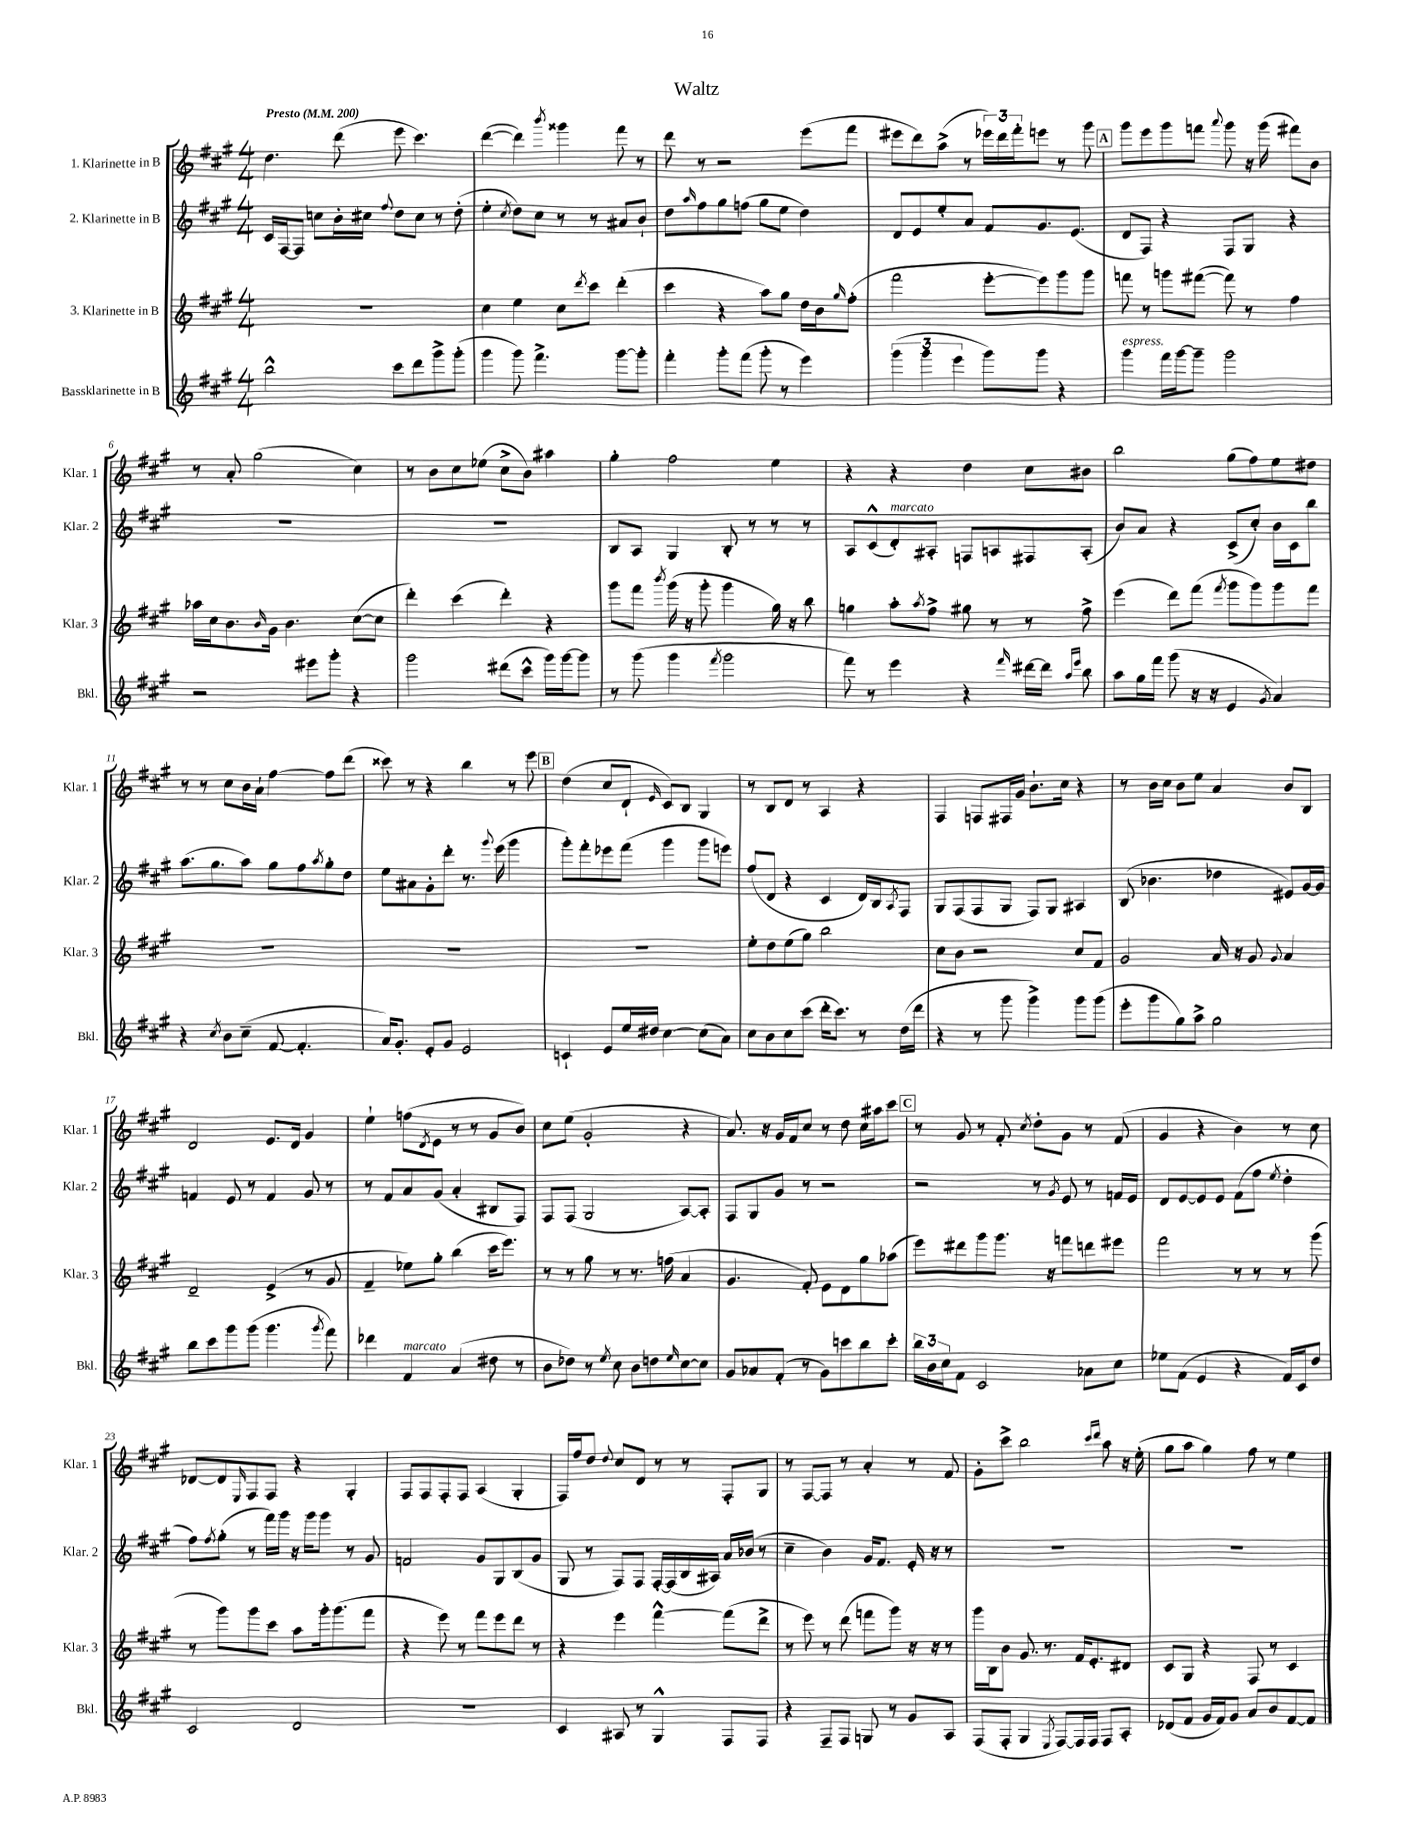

**kern	**kern	**kern	**kern
*part4	*part3	*part2	*part1
*staff4	*staff3	*staff2	*staff1
*I"Bassklarinette in B	*I"3. Klarinette in B	*I"2. Klarinette in B	*I"1. Klarinette in B
*I'Bkl.	*I'Klar. 3	*I'Klar. 2	*I'Klar. 1
*clefG2	*clefG2	*clefG2	*clefG2
*k[f#c#g#]	*k[f#c#g#]	*k[f#c#g#]	*k[f#c#g#]
*M4/4	*M4/4	*M4/4	*M4/4
*MM200	*MM200	*MM200	*MM200
=1	=1	=1	=1
!	!	!	!LO:TX:a:B:t=Presto
2bb^^\	1r	16c#/LL	4.dd\
.	.	[16F#/J	.
.	.	8F#/J]	.
.	.	8ccn\L	.
.	.	16b'\L	(8ddd\
.	.	16cc#X\JJ	.
.	.	8qqff#/	.
8ccc#\L	.	8dd\L	8eee\
8ddd\	.	8cc#\J	4.ccc#\)
8ggg#^\	.	8r	.
(8ggg#'\J	.	(8dd'\	.
=2	=2	=2	=2
4ggg#\	4cc#\	4ee'\	([4ddd\
.	.	8qcc#/	.
8ggg#\)	4ee\	8dd\L)	4ddd\])
4.fff#^\	.	8cc#\J	.
.	.	.	8qbbb/
.	8cc#\L	8r	4ggg##X\
.	8qddd/	.	.
.	8ccc#\J	8r	.
[8ggg#\L	(4ddd'\	8a#X/L	8fff#\
8ggg#'\J]	.	8b`/J	8r
=3	=3	=3	=3
4fff#'\	4ccc#\	8dd\L	8ddd\
.	.	16qqaa/	.
.	.	8ff#\	8r
8ggg#'\L	4r	8gg#\	2r
(8fff#\J	.	(8ffn\J	.
8ggg#'\	8aa\L)	8gg#\L	.
8r	8gg#\J	8ee\J	.
4eee\)	16dd\LL	4dd\)	(8eee\L
.	16b\J	.	.
.	16qqgg#/	.	.
.	(8ff#'\J	.	8fff#\J
=4	=4	=4	=4
(6ggg#\	2fff#\	8d/L	8eee#X\L
.	.	8e/	8ddd\)
6ggg#\	.	.	.
.	.	8ee'/	(8aa^\J
6eee\	.	.	.
.	.	8a/J	8r
8ggg#\L)	[8eee'\L	8f#/L	24eee-X\LL)
.	.	.	24ddd\
.	.	.	24fff#'\J
8ggg#\J	8eee\])	8.g#/	8eeen\J
4r	8ggg#\	.	8r
.	.	(8.e/J	.
.	8ggg#\J	.	8ggg#\
!!LO:REH:place=s1:t=A
=5	=5	=5	=5
!LO:TX:a:i:t=espress.	!	!	!
4ggg#\	8fffn\	8d/L	8ggg#\L
.	8r	8F#/J)	8eee\
16fff#\LL	8gggn\L	4r	8ggg#\
[16ggg#\J	.	.	.
8ggg#~\J]	([8fff#X\J	.	8fffn\J
.	.	.	8qqaaa/
2ggg#\	8fff#\])	8F#/L	8ggg#\
.	8r	8G#/J	16r
.	.	.	(16ggg#\
.	4ff#\	4r	8fff#X\L)
.	.	.	8b\J
!!LO:LB:g=z
=6	=6	=6	=6
2r	16aa-X\LL	1r	8r
.	16cc#\J	.	.
.	8.b\	.	8a'/
.	.	.	(2gg#\
.	16qqb/	.	.
.	16g#\Jk	.	.
.	4.b\	.	.
8eee#X\L	.	.	.
8ggg#'\J	.	.	.
4r	([8cc#\L	.	4cc#\)
.	8cc#\J]	.	.
=7	=7	=7	=7
2ggg#\	4ddd'\)	1r	8r
.	.	.	8b\L
.	(4ccc#\	.	8cc#\
.	.	.	(8ee-X\J
(8ddd#X\L	4ddd'\)	.	8cc#^\L
8ccc#^^\J	.	.	8b\J)
16ggg#\LL)	4r	.	4aa#X\
[16ggg#\J	.	.	.
8ggg#\J]	.	.	.
=8	=8	=8	=8
8r	8ggg#\L	8B/L	4gg#'\
(8ggg#\	8fff#\J	8A/J	.
.	8qbbb/	.	.
4ggg#\	(16ggg#\	4G#/	2ff#\
.	16r	.	.
.	8ggg#'\	.	.
8qfff#/	.	.	.
2ggg#\	4ggg#\	8B'/	.
.	.	8r	.
.	16gg#\)	8r	4ee\
.	16r	.	.
.	8bb\	8r	.
=9	=9	=9	=9
8fff#\)	4ggn\	8A/L	4r
8r	.	(8c#^^/	.
!	!	!LO:TX:a:i:t=marcato	!
4eee\	8aa'\L	8d'/)	4r
.	8qaa/	.	.
.	8ff#^\J	8A#X'/J	.
4r	8gg#X\	8Fn/L	4dd\
.	8r	8An/	.
16qqfff#/	.	.	.
[16ddd#X\LL	8r	8F#X/	8cc#\L
16ddd#\JJ]	.	.	.
16qqaa/LL	.	.	.
16qqeee/JJ	.	.	.
8bb\	8ff#^\	(8A'/J	8b#X\J
=10	=10	=10	=10
8aa\L	(4eee\	8b/L)	2bb\
16gg#\L	.	8a/J	.
16fff#\JJ	.	.	.
(8ggg#\	8ddd\L)	4r	.
16r	(8fff#\J	.	.
16r	.	.	.
.	8qfff#/	.	.
4e/	8ggg#\L	(8c#^/L	(8gg#\L
.	8ggg#\)	8cc#'/J)	8ff#\)
8qg#/	.	.	.
4a/)	8ggg#\	16b\LL	8ee\
.	.	16c#\J	.
.	8fff#\J	8bb\J	8dd#X\J
!!LO:LB:g=z
=11	=11	=11	=11
4r	1r	(8.aa\L	8r
.	.	.	8r
.	.	8.gg#\	.
8qcc#/	.	.	.
8b\L	.	.	8cc#\L
(8cc#~\J	.	8aa\J)	16b\L
.	.	.	16a`\JJ
[8f#/	.	8gg#\L	[4ff#\
4.f#'/]	.	8ff#\	.
.	.	8qaa/	.
.	.	8gg#'\	8ff#\L]
.	.	8dd\J	(8ddd\J
=12	=12	=12	=12
16a/KL)	1r	8ee\L	8ccc##X\)
8.g#'/J	.	.	.
.	.	8a#X\	8r
8e'/L	.	8g#'\	4r
8g#/J	.	8ddd'\J	.
2e/	.	8.r	4bb\
.	.	8qqggg#/	.
.	.	(16eee\	.
.	.	4ggg#\	8r
.	.	.	8eee\
!!LO:REH:place=s1:t=B
=13	=13	=13	=13
4cn`/	1r	8ggg#'\L)	(4dd\
.	.	8fff#'\	.
8e/L	.	8eee-X\	8cc#/L
16ee/L	.	(8fff#\J	8d`/J
16dd#X/JJ	.	.	.
.	.	.	16qqe/
[4cc#\	.	4ggg#\	8c#/L)
.	.	.	8B/J
(8cc#\L]	.	8ggg#\L	4G#/
8a\J)	.	8eeen\J)	.
=14	=14	=14	=14
8cc#\L	8ee'\L	(8ff#/L	8r
8b\	8dd\	8d/J	8B/L
8cc#\	(8ee\	4r	8d/J
(8ccc#\J	8gg#\J)	.	8r
16ddd'\KL	2bb\	4c#/	4A/
8.ccc#\J)	.	.	.
8r	.	16d/LL)	4r
.	.	16B/J	.
.	.	8qA/	.
(16dd\LL	.	8F#/J	.
16ddd\JJ	.	.	.
=15	=15	=15	=15
4r	8cc#\L	8G#/L	4F#/
.	8b\J	(8F#/	.
8r	2r	8F#/	8Fn/L
8ggg#\	.	8G#/J	16F#X/L
.	.	.	16g#/JJ
4ggg#^\)	.	8F#/L)	8.b`\L
.	.	8G#/J	.
.	.	.	16cc#\Jk
8ggg#\L	8cc#/L	4A#X/	4r
(8ggg#\J	8f#/J	.	.
=16	=16	=16	=16
8eee'\L	2g#/	(8B/	8r
8ggg#\	.	4.b-X\	16b\LL
.	.	.	16cc#\JJ
8gg#\)	.	.	8b\L
8aa^\J	.	.	8ee\J
2gg#\	16a/	4dd-X\	4a/
.	16r	.	.
.	8g#/	.	.
.	8qqg#/	.	.
.	4a/	8e#X/L)	8b/L
.	.	[16g#/L	8B/J
.	.	16g#/JJ]	.
!!LO:LB:g=z
=17	=17	=17	=17
8bb\L	2d~/	4fn/	2d/
8ccc#\	.	.	.
8ggg#\	.	8e/	.
(8ggg#\J	.	8r	.
4.ggg#\	(4e^/	4f/	8.e/L
.	.	.	16d/Jk
.	8r	8g#/	4g#/
8qggg#/	.	.	.
8fff#\)	8g#/	8r	.
=18	=18	=18	=18
4ddd-X\	4f#~/	8r	4ee`\
.	.	8f#/L	.
!LO:TX:a:i:t=marcato	!	!	!
4f#/	8ee-X\L)	8a/	(8ffn\L
.	.	.	8qd/
.	8gg#'\J	(8g#/J	8e\J
(4a/	(4bb\	4a'/	8r
.	.	.	8r
8dd#X\	16ccc#\KL	8B#X/L	8g#/L
.	8.eee\J)	.	.
8r	.	8F#/J)	8b/J)
=19	=19	=19	=19
8b\L	8r	8F#/L	8cc#\L
8dd-X\J)	8r	(8F#/J	(8ee\J
8r	8gg#\	2G#/	2g#'/
8qee/	.	.	.
8cc#\	8r	.	.
8b\L	8.r	.	.
8ddn\	.	.	.
.	(16ffn\	.	.
16qqee/	.	.	.
[8cc#\	4a/	[8A/L)	4r
8cc#\J]	.	8A'/J]	.
=20	=20	=20	=20
8g#/L	4.g#/	8F#/L	8.a/)
8a-X/	.	8G#/	.
.	.	.	16r
(8f#'/J	.	8g#/J	16g#/LL
.	.	.	16f#/J
8r	8f#'/)	8r	8cc#/J
8g#\L)	8e\L	2r	8r
8cccn\	8d\	.	8dd\
8bb\	8gg#\	.	16cc#\LL
.	.	.	16aa#X\J
8ccc'\J	(8aa-X\J	.	8ccc#\J
!!LO:REH:place=s1:t=C
=21	=21	=21	=21
24bb\LL	8eee\L)	2r	8r
24b\	.	.	.
24cc#\J	.	.	.
8f#\J	8ddd#X\	.	8g#/
2c#/	8ggg#\	.	8r
.	8.ggg#\J	.	8f#'/
.	.	.	8qcc#/
.	.	8r	8dd'\L
.	16r	.	.
.	.	8qg#/	.
.	8fffn\L	8e/	8g#\J
8a-X\L	8dddn\	8r	8r
8cc#\J	8eee#X\J	16fn/LL	(8f#/
.	.	16e/JJ	.
=22	=22	=22	=22
8ee-X\L	2fff#\	8d/L	4g#/
(8f#\J	.	[8e/	.
4e/	.	8e/]	4r
.	.	8e/J	.
4r	8r	(8f#\L	4b\)
.	8r	8ff#\J	.
.	.	8qee/	.
16f#/LL)	8r	4dd'\	8r
16c#/J	.	.	.
8dd/J	(8ggg#\	.	8cc#\
!!LO:LB:g=z
=23	=23	=23	=23
2c#/	8r	8ff#\L)	[8d-X/L
.	.	8qff#/	.
.	8ggg#\L)	(8gg#'\J	8d-/]
.	.	.	16qqE/
.	8ggg#\	8r	8F#/
.	8ccc#\J	16fff#\LL)	8F#/J
.	.	16ggg#\JJ	.
2d/	8aa\L	16r	4r
.	.	16ggg#\KL	.
.	16ggg#'\k	8ggg#\J	.
.	(8.ggg#\	.	.
.	.	8r	4G#'/
.	8fff#\J	8g#/	.
=24	=24	=24	=24
1r	4r	2fn/	8F#/L
.	.	.	8F#/
.	8eee\)	.	8F#'/
.	8r	.	8F#/J
.	8fff#\L	8g#/L	(4A/
.	8eee\	8G#/	.
.	8ddd\J	(8B/	4G#'/
.	8r	8g#/J	.
=25	=25	=25	=25
4c#/	4r	8G#/	16F#/LL)
.	.	.	16ff#/J
.	.	8r	8dd/J
.	.	.	8qqdd/
8A#X/	4eee\	8F#/L)	8cc#/L
8r	.	8F#/J	8d/J
4G#^^/	[4fff#^^\	[16F#'/LL	8r
.	.	(16F#/]	.
.	.	16B/	8r
.	.	16A#X/JJ)	.
8F#/L	(8fff#\L]	16a/LL	8F#'/L
.	.	(16b-X/JJ	.
8F#/J	8ddd^\J	8r	8G#/J
=26	=26	=26	=26
4r	8r	4cc#~\	8r
.	8eee\)	.	[8F#/L
8F#~/L	8r	4b\)	8F#/J]
8F#/J	(8ddd\	.	8r
8Gn/	8fffn\L	16g#/KL	4a'/
.	.	8.f#/J	.
8r	8ggg#\J)	.	.
8g#/L	16r	16e'/	8r
.	16r	16r	.
8A/J	8r	8r	8f#/
=27	=27	=27	=27
(8F#/L	16ggg#\LL	1r	8g#'\L
.	16B\J	.	.
8F#'/J	8b\J	.	8ccc#^\J
4G#/	8.g#/	.	2bb\
.	8.r	.	.
8qE/	.	.	.
[8F#/L)	.	.	.
16F#/L]	16f#/KL	.	.
16F#/JJ	8.e'/	.	.
.	.	.	16qqccc#/LL
.	.	.	16qqddd/JJ
8F#/L	.	.	8aa\
8A'/J	8d#X/J	.	16r
.	.	.	(16ee'\
=28	=28	=28	=28
(8d-X/L	8c#/L	1r	8gg#\L
8f#/J	8G#/J	.	8aa\J
16g#/LL	4r	.	4gg#\)
16f#/J)	.	.	.
8g#/J	.	.	.
8a/L	8F#/	.	8ff#\
8b/	8r	.	8r
[8f#/	4c#/	.	4ee\
8f#/J]	.	.	.
==	==	==	==
*-	*-	*-	*-
